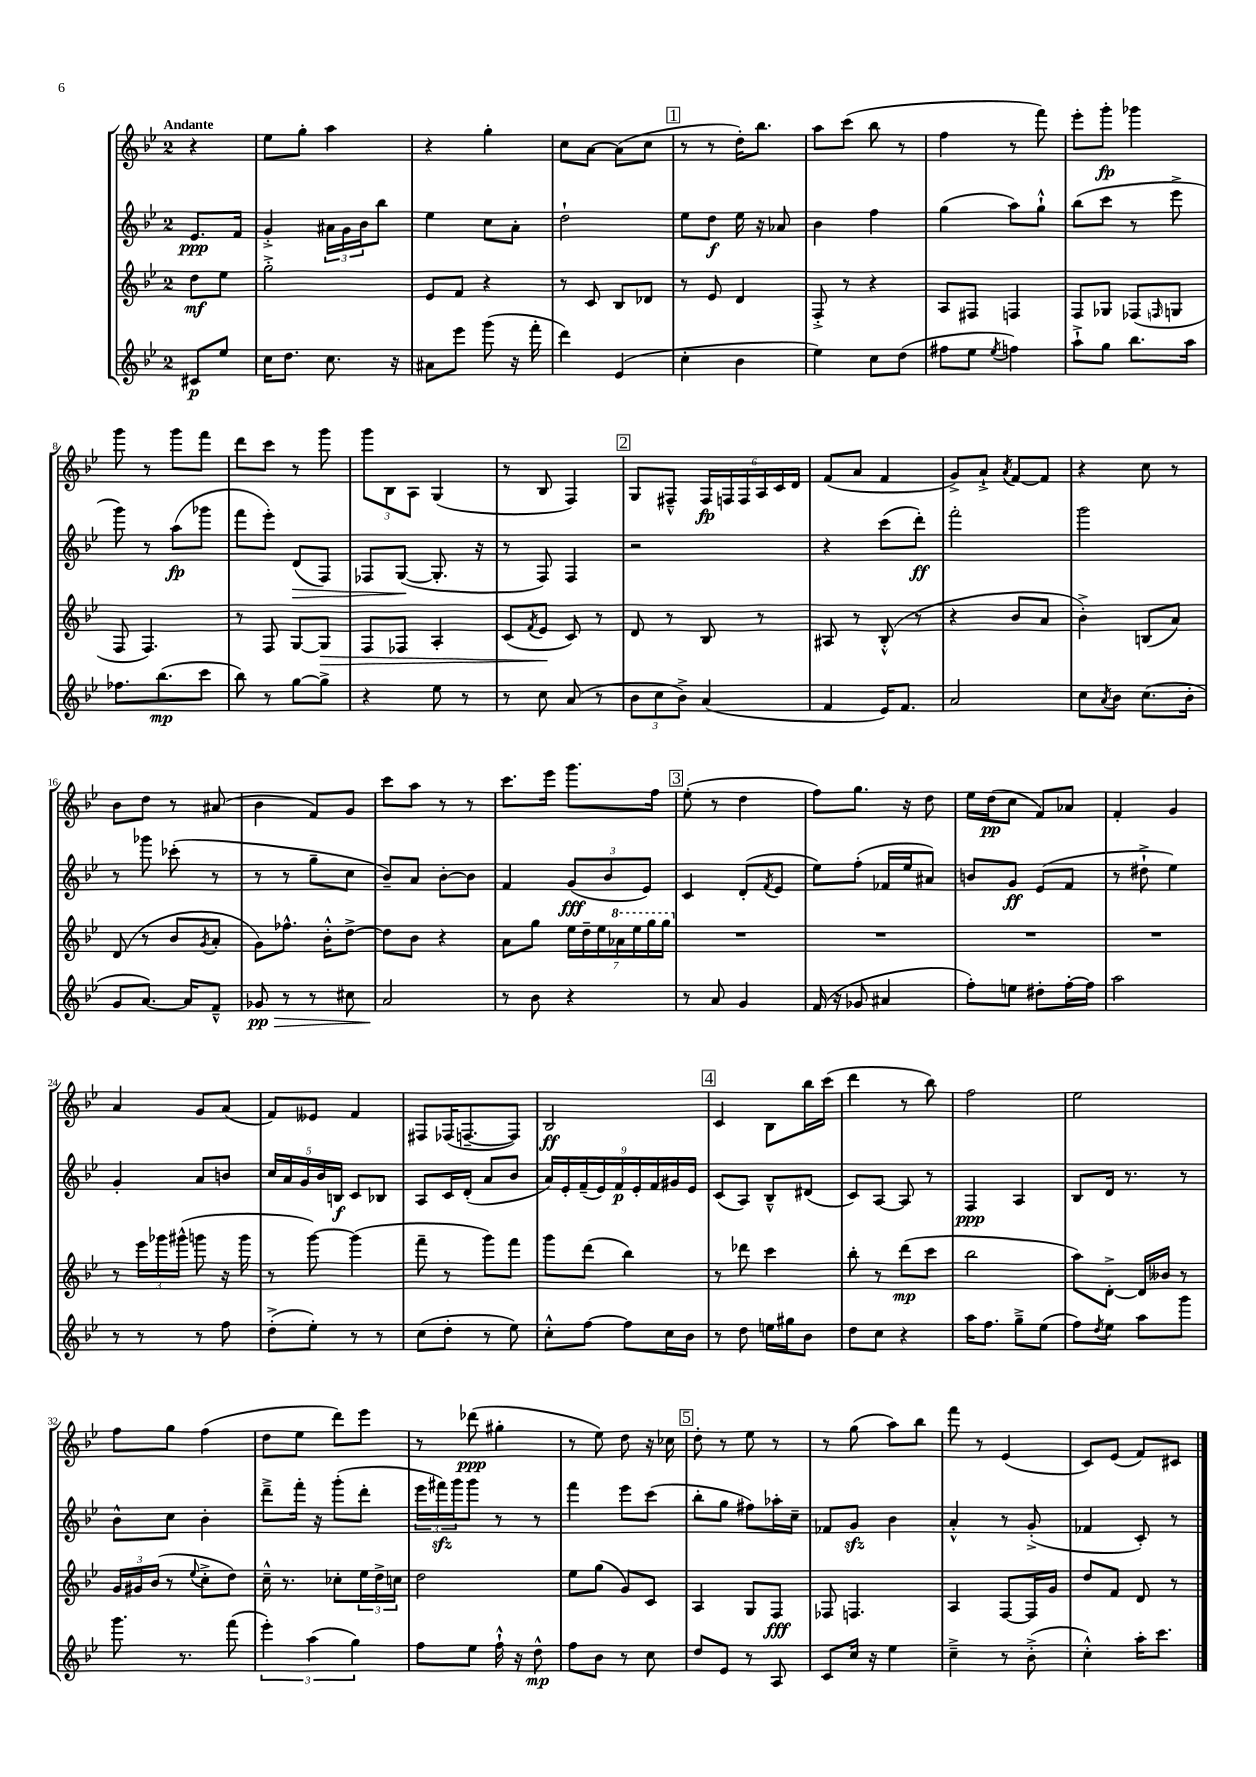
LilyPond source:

<<
\new StaffGroup <<
\new Staff = "s0" {
    \clef treble \key bes \major \once \override Staff.TimeSignature.style = #'single-digit \time 2/4 \partial 4 \tempo "Andante"
    r4 |
    ees''8 g''8-. a''4 |
    r4 g''4-. |
    c''8 a'8~ a'8( c''8 |
    \mark \markup { \box "1" } r8 r8 d''16-.) bes''8. |
    a''8 c'''8( bes''8 r8 |
    f''4 r8 f'''8) |
    ees'''8-. g'''8-.\fp ges'''4 |
    g'''8 r8 g'''8 f'''8 |
    d'''8 c'''8 r8 g'''8 |
    \tuplet 3/2 { g'''8 bes8 a8 } g4( |
    r8 bes8 f4) |
    \mark \markup { \box "2" } g8 fis8---^ \tuplet 6/4 { fis16\fp f16 f16 a16 c'16 d'16 } |
    f'8( a'8 f'4 |
    g'8->) a'8-!-> \acciaccatura { a'8 } f'8~ f'8 |
    r4 c''8 r8 |
    bes'8 d''8 r8 ais'8( |
    bes'4 f'8) g'8 |
    c'''8 a''8 r8 r8 |
    c'''8. ees'''16 g'''8. f''16 |
    \mark \markup { \box "3" } ees''8-.( r8 d''4 |
    f''8) g''8. r16 d''8 |
    ees''16 d''16\pp( c''8 f'8) aes'8 |
    f'4-. g'4 |
    a'4 g'8 a'8( |
    f'8) eeses'8 f'4 |
    fis8 fes16( f8.~-- f8) |
    bes2\ff |
    \mark \markup { \box "4" } c'4 bes8 bes''16 c'''16( |
    d'''4 r8 bes''8) |
    f''2 |
    ees''2 |
    f''8 g''8 f''4( |
    d''8 ees''8 d'''8) ees'''8 |
    r8 des'''8\ppp( gis''4-. |
    r8 ees''8) d''8 r16 ces''16 |
    \mark \markup { \box "5" } d''8-. r8 ees''8 r8 |
    r8 g''8( a''8) bes''8 |
    f'''8 r8 ees'4( |
    c'8) ees'8( f'8) cis'8 \bar "|." |
}
\new Staff = "s1" {
    \clef treble \key bes \major \once \override Staff.TimeSignature.style = #'single-digit \time 2/4 \partial 4
    ees'8.\ppp f'16 |
    g'4-.-> \tuplet 3/2 { ais'16 g'16 bes'16 } bes''8 |
    ees''4 c''8 a'8-. |
    d''2-! |
    \mark \markup { \box "1" } ees''8 d''8\f ees''16 r16 aes'8 |
    bes'4 f''4 |
    g''4( a''8) g''8-!-^ |
    bes''8( c'''8 r8 ees'''8-> |
    g'''8) r8 a''8\fp( ges'''8 |
    f'''8 ees'''8-.) d'8\>( f8) |
    fes8 g8~\!( g8.-. r16 |
    r8 f8) f4 |
    \mark \markup { \box "2" } r2 |
    r4 c'''8( d'''8-.\ff) |
    f'''2-. |
    g'''2 |
    r8 ges'''8 ces'''8-.( r8 |
    r8 r8 g''8-- c''8 |
    bes'8--) a'8 bes'8~-. bes'8 |
    f'4 \tuplet 3/2 { g'8\fff( bes'8 ees'8) } |
    \mark \markup { \box "3" } c'4 d'8-.( \acciaccatura { f'8 } ees'8 |
    ees''8) f''8-.( fes'16 ees''16 ais'8) |
    b'8 g'8\ff ees'8( f'8 |
    r8 dis''8-!-> ees''4) |
    g'4-. a'8 b'8 |
    \tuplet 5/4 { c''16 a'16 g'16 bes'16 b16\f } c'8 bes8 |
    a8 c'16 d'16-.( a'8 bes'8 |
    \tuplet 9/8 { a'16) ees'16-. f'16--( ees'16) f'16\p ees'16-. f'16 gis'16 ees'16 } |
    \mark \markup { \box "4" } c'8( a8) bes8---^ dis'8( |
    c'8) a8~ a8 r8 |
    f4\ppp a4 |
    bes8 d'16 r8. r8 |
    bes'8-^ c''8 bes'4-. |
    d'''8---> f'''16-. r16 g'''8-.( d'''8-. |
    \tuplet 3/2 { ees'''16 fis'''16\sfz) g'''16 } g'''8 r8 r8 |
    f'''4 ees'''8 c'''8( |
    \mark \markup { \box "5" } bes''8-. g''8 fis''8) aes''16-. c''16-- |
    fes'8 g'8\sfz bes'4 |
    a'4-.-^ r8 g'8-.->( |
    fes'4 c'8-.) r8 \bar "|." |
}
\new Staff = "s2" {
    \clef treble \key bes \major \once \override Staff.TimeSignature.style = #'single-digit \time 2/4 \partial 4
    d''8\mf ees''8 |
    g''2-.-> |
    ees'8 f'8 r4 |
    r8 c'8 bes8 des'8 |
    \mark \markup { \box "1" } r8 ees'8 d'4 |
    f8-.-> r8 r4 |
    a8 fis8 f4 |
    f8 ges8 fes8( \grace { f16 } g8 |
    f8 f4.) |
    r8 f8 g8~ g8\> |
    f8 fes8 a4-. |
    c'8( \acciaccatura { f'8 } ees'8\! c'8) r8 |
    \mark \markup { \box "2" } d'8 r8 bes8 r8 |
    ais8 r8 bes8-.-^( r8 |
    r4 bes'8 a'8 |
    bes'4-.->) b8( a'8) |
    d'8( r8 bes'8 \acciaccatura { g'8 } a'8-. |
    g'8) fes''8.-^ bes'16-.-^ d''8~-> |
    d''8 bes'8 r4 |
    a'8 g''8 \tuplet 7/4 { ees''16 d''16-- ees''16 \ottava #1 aes''16 ees'''16 g'''16 g'''16 \ottava #0 } |
    \mark \markup { \box "3" } R2 |
    R2 |
    R2 |
    R2 |
    r8 \tuplet 3/2 { ees'''16 ges'''16 gis'''16-^( } g'''8 r16 g'''16 |
    r8 g'''8~) g'''4( |
    f'''8-- r8 g'''8) f'''8 |
    g'''8 d'''8( bes''4) |
    \mark \markup { \box "4" } r8 des'''8 c'''4 |
    bes''8-. r8 d'''8\mp( c'''8 |
    bes''2 |
    a''8) d'8~-.-> d'16 beses'16 r8 |
    \tuplet 3/2 { g'16 gis'16 bes'16( } r8 \appoggiatura { ees''8 } c''8-.-> d''8) |
    c''16---^ r8. ces''8-. \tuplet 3/2 { ees''16 d''16-> c''16 } |
    d''2 |
    ees''8 g''8( g'8) c'8 |
    \mark \markup { \box "5" } a4 g8 f8\fff |
    fes8 f4. |
    a4 f8~ f16 g'16 |
    d''8 f'8 d'8 r8 \bar "|." |
}
\new Staff = "s3" {
    \clef treble \key bes \major \once \override Staff.TimeSignature.style = #'single-digit \time 2/4 \partial 4
    cis'8\p ees''8 |
    c''16 d''8. c''8. r16 |
    ais'8 ees'''8 g'''8( r16 f'''16-. |
    d'''4) ees'4( |
    \mark \markup { \box "1" } c''4-. bes'4 |
    ees''4) c''8 d''8( |
    fis''8 ees''8 \acciaccatura { ees''8 } f''4) |
    a''8-!-> g''8 bes''8. a''16 |
    fes''8. bes''8.\mp( c'''8 |
    bes''8) r8 g''8~ g''8-> |
    r4 ees''8 r8 |
    r8 c''8 a'8( r8 |
    \mark \markup { \box "2" } \tuplet 3/2 { bes'8 c''8 bes'8->) } a'4( |
    f'4 ees'16) f'8. |
    a'2 |
    c''8 \acciaccatura { a'8 } bes'8 c''8.( bes'16-. |
    g'8 a'8.~) a'16 f'8---^ |
    ges'8\pp\> r8 r8 cis''8 |
    a'2\! |
    r8 bes'8 r4 |
    \mark \markup { \box "3" } r8 a'8 g'4 |
    f'16( r16 ges'8 ais'4 |
    f''8-.) e''8 dis''8-. f''16~-. f''16 |
    a''2 |
    r8 r8 r8 f''8 |
    d''8-.->( ees''8-.) r8 r8 |
    c''8( d''8-. r8 ees''8) |
    c''8-.-^ f''8~ f''8 c''16 bes'16 |
    \mark \markup { \box "4" } r8 d''8 e''16 gis''16 bes'8 |
    d''8 c''8 r4 |
    a''16 f''8. g''8---> ees''8( |
    f''8) \acciaccatura { d''8 } ees''8 a''8 g'''8 |
    g'''8. r8. f'''8( |
    \tuplet 3/2 { ees'''4-.) a''4( g''4) } |
    f''8 ees''8 f''16-!-^ r16 d''8-^\mp |
    f''8 bes'8 r8 c''8 |
    \mark \markup { \box "5" } d''8 ees'8 r8 a8 |
    c'8 c''16 r16 ees''4 |
    c''4---> r8 bes'8-.->( |
    c''4-.-^) a''16-. c'''8. \bar "|." |
}
>>
>>
